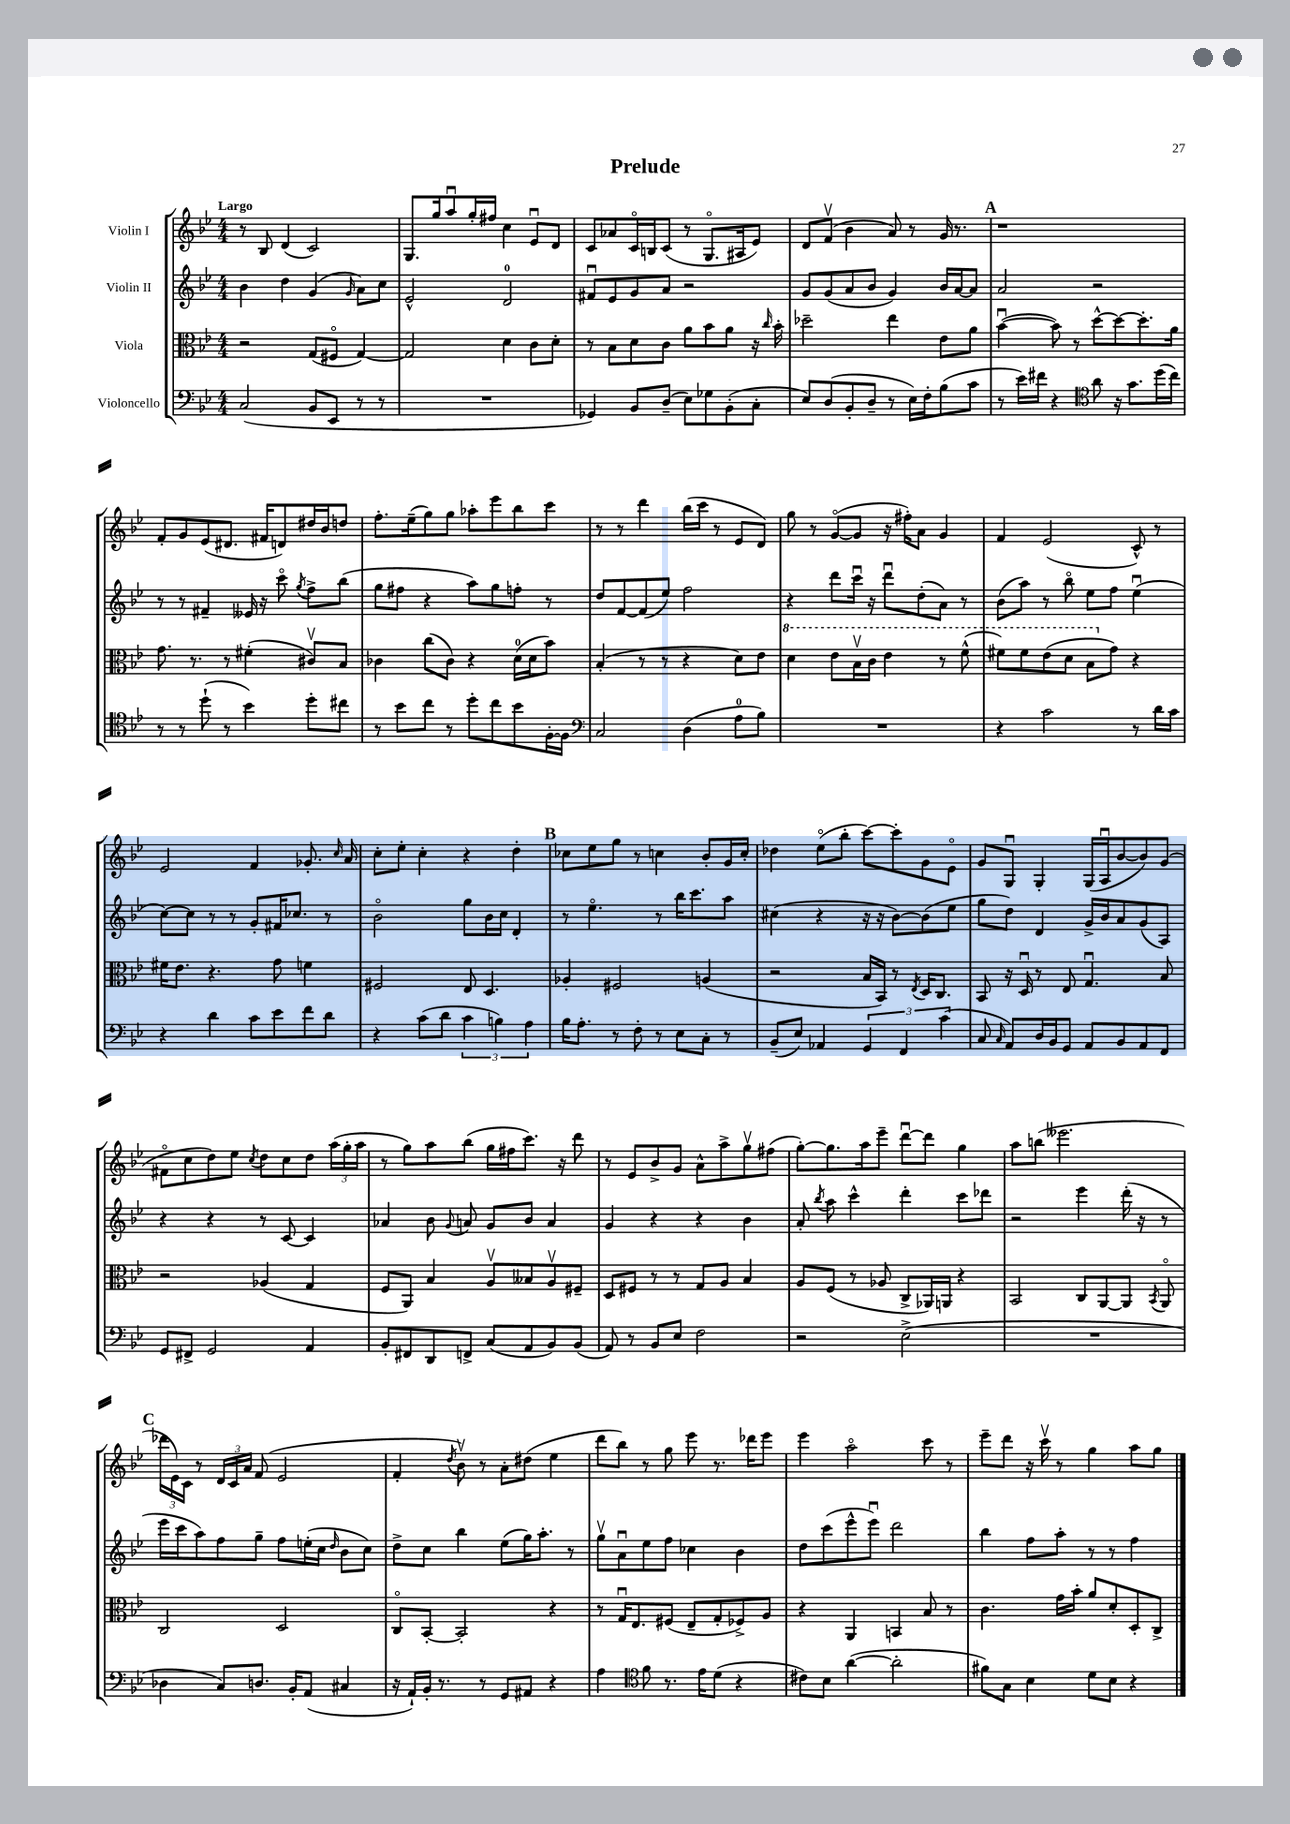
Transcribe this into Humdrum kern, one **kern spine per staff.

**kern	**kern	**kern	**kern
*staff4	*staff3	*staff2	*staff1
*clefF4	*clefC3	*clefG2	*clefG2
*k[b-e-]	*k[b-e-]	*k[b-e-]	*k[b-e-]
*M4/4	*M4/4	*M4/4	*M4/4
(2C	2r	4b-	8r
.	.	.	8B-
.	.	4dd	(4d
8BB-	(8G	(4g	2c)
8EE-	8F#o	.	.
.	.	16qqg	.
8r	[4G)	8a)	.
8r	.	8cc	.
=	=	=	=
1r	2G]	2e-^^	8.G
.	.	.	16gg
.	.	.	8aau
.	.	.	16gg'
.	.	.	16ff#
.	4d	2d	4cc
.	8c	.	8e-u
.	8d'	.	8d
=	=	=	=
4GG-)	8r	8f#u	8c
.	8B-	8e-	8a-
8BB-	8d	8g	16co
.	.	.	16B
(8D~	8c	8a	(8c
8E-)	8a	2r	8r
8G-	8b-	.	8.Go
(8BB-'	8a	.	.
.	.	.	16A#
8C'	16r	.	8e-)
.	16qqcc	.	.
.	16b-'	.	.
=	=	=	=
8E-)	2dd-~	8g	8d
(8D	.	(8g	(8fv
8BB-'	.	8a	4b-
8D~	.	8b-	.
8r	4ee-	4g)	8a)
16E-)	.	.	8r
16F'	.	.	.
(8B-	8e-	16b-	16g
.	.	[16a	8.r
8c	8a	8a]	.
=	=	=	=
8r	([4b-u	2a	1r
16e-)	.	.	.
16f#	.	.	.
4r	8b-])	.	.
.	8r	.	.
*clefC4	*	*	*
8a	[8dd^^	2r	.
16r	8dd_	.	.
8.g	.	.	.
.	8.dd']	.	.
(16dd	.	.	.
16cc)	16a	.	.
=	=	=	=
8r	8.g	8r	8f'
8r	.	8r	8g
.	8.r	.	.
(8dd`	.	4f#~	(8e-
8r	8r	.	8.d#
4b-)	(4f#'	16e--	.
.	.	16r	16f#
.	.	8ccco	8d)
.	.	8qgg	.
8dd'	8c#v)	8ff^	16dd#
.	.	.	16b-
8cc#	8B-	(8bb-	8dd
=	=	=	=
8r	4c-	8gg	8.ff'
8b-	.	8ff#	.
.	.	.	(16ee-~
8cc	(8cc	4r	8gg)
8r	8c-)	.	8gg
8dd'	4r	8aa)	8aa-'
8cc	.	8gg	8eee-
8b-	(16d	8ff'	8bb-
.	16d	.	.
[16F'	8b-)	8r	8ccc
16F]	.	.	.
=	=	=	=
*clefF4	*	*	*
2C	(4B-'	8dd	8r
.	.	[8f	8r
.	8r	(8f]	4ddd
.	8r	8ee-)	.
(4D	4r	2ff	(16bb-
.	.	.	16ccc
.	.	.	8r
8A	8d)	.	8e-
8B-)	8e-	.	8d)
=	=	=	=
1r	4dd	4r	8gg
.	.	.	8r
.	8ee-	8ddd	([8go
.	16b-v	16cccu	8g]
.	16cc	16r	.
.	4ee-	8dddu	16r
.	.	.	16ff#')
.	.	(8dd'	8a
.	8r	8a)	4g
.	(8ff^^	8r	.
=	=	=	=
4r	8ff#)	(8b-	4f
.	8ff#	8aa)	.
2c	(8ee-	8r	(2e-
.	8dd	8bb-o	.
.	8b-	8ee-	.
.	8g)	8ff	.
8r	4r	(4ee-u	8c^^)
16d	.	.	8r
16c	.	.	.
=	=	=	=
4r	16f#	[8cc)	2e-
.	8.e-	.	.
.	.	8cc]	.
4d	4.r	8r	.
.	.	8r	.
8c	.	8g'	4f
8e-	8g	16f#	.
.	.	8.cc-	.
8f	4f	.	8.g-'
8d	.	8r	.
.	.	.	16qqcc
.	.	.	16a
=	=	=	=
4r	2F#	2b-o	8cc'
.	.	.	8ee-'
(8c	.	.	4cc'
8d	.	.	.
6c	8E-	8gg	4r
.	4.D	16b-	.
6B)	.	.	.
.	.	16cc	.
.	.	4d'	4dd'
6A	.	.	.
=	=	=	=
16B-	4A-'	8r	8cc-
8.A'	.	.	.
.	.	4.ee-o	8ee-
8r	2F#	.	8gg
8F'	.	.	8r
8r	.	8r	4cc
8E-	.	16bb-	.
.	.	8.ccc	.
8C'	(4A	.	8b-'
8r	.	8aa	16g
.	.	.	16cc'
=	=	=	=
(8BB-~	2r	(4cc#	4dd-
8E-)	.	.	.
4AA-	.	4r	(8ee-o
.	.	.	8bb-'
6GG	16B-	16r	[8ccc)
.	16BB-)	16r	.
.	8r	[8b-)	8ccc']
6FF	.	.	.
.	8qE-	.	.
.	16D	(8b-]	8g
.	8.C	.	.
(6c	.	.	.
.	.	8ee-	8e-o
=	=	=	=
8C	8BB-	8gg	8g
16qqC	.	.	.
8AA)	16r	8dd)	8Gu
.	16Du	.	.
16D	8r	4d	4G'
16BB-	.	.	.
8GG	8E-	.	.
8AA	4.Gu	16g^	(16G
.	.	16b-	16Au
8BB-	.	8a	[8b-
8AA	.	(8g	8b-])
8FF	8B-	8A)	(8g
=	=	=	=
8GG	2r	4r	8f#o
8FF#^	.	.	8cc
2GG	.	4r	8dd)
.	.	.	8ee-
.	.	.	8qcc
.	(4A-	8r	8dd
.	.	[8c	8cc
4AA	4G	4c]	8dd
.	.	.	(24aa
.	.	.	24gg'
.	.	.	24aa
=	=	=	=
8BB-'	8F	4a-	8r
8FF#	8AA)	.	8gg)
8DD	4B-	8b-	8aa
.	.	8qqg	.
8FF^	.	8a	(8bb-
(8C	8Av	8g	16gg
.	.	.	16ff#
8AA	8B--	8b-	8.ccc)
8BB-)	8Av	4a	.
.	.	.	16r
(8BB-	8F#~	.	8ddd
=	=	=	=
8AA)	8D	4g	8r
8r	8F#	.	8e-
8BB-	8r	4r	8b-^
8E-	8r	.	8g
2F	8G	4r	8a^^
.	8A	.	8aa^
.	4B-	4b-	8ggv
.	.	.	(8ff#
=	=	=	=
2r	8A	8a'	[8gg')
.	.	8qbb-	.
.	(8F	8aa	8.gg]
.	8r	4ccc^^	.
.	.	.	16aa
.	8A-	.	8eee-~
(2E-^	8C^	4ddd'	[8dddu
.	16AA-)	.	8ddd]
.	16AA	.	.
.	4r	8ccc	4gg
.	.	8ddd-	.
=	=	=	=
1r	2BB-	2r	8aa
.	.	.	(8bb
.	.	.	2.eee--
.	8C	4eee-	.
.	[8AA	.	.
.	8AA]	(16ddd'	.
.	.	16r	.
.	8qBB-	.	.
.	8AAo	8r	.
=	=	=	=
4D-	2C	16eee-	24ddd-
.	.	.	24e-)
.	.	16ccc	.
.	.	.	24c
.	.	8aa)	8r
8C)	.	8ff	24d
.	.	.	24c
.	.	.	24a
8.D	.	8gg~	(8f
.	2D	8ff	2e-
16BB-'	.	.	.
(8AA	.	(16ee'	.
.	.	16cc	.
.	.	16qqdd	.
4C#	.	8b-	.
.	.	8cc)	.
=	=	=	=
16r	8Co	8dd^	4f'
16AA`)	.	.	.
16BB-'	[8BB-'	8cc	.
8.r	.	.	.
.	.	.	8qdd
.	2BB-']	4bb-	8b-v)
8r	.	.	8r
8GG	.	(8ee-	8a'
8AA#	.	16gg)	(8dd#
.	.	8.aa'	.
4r	4r	.	4ee-
.	.	8r	.
=	=	=	=
4A	8r	8ggv	8ddd
.	16Gu	8au	8bb-)
.	8.E-	.	.
*clefC4	*	*	*
8f	.	8ee-	8r
8.r	(8F#	8ff	8gg
.	8E-~	4cc-	8eee-
16e-	.	.	.
(8d	8G'	.	8.r
4r	8F-^)	4b-	.
.	.	.	16ddd-
.	8A	.	8eee-
=	=	=	=
8c#)	4r	8dd	4eee-
8B-	.	(8ccc	.
([4a	4AA	8eee-^^	2aao
.	.	8eee-u)	.
2a']	4BB	2ddd	.
.	8B-	.	8ccc
.	8r	.	8r
=	=	=	=
8f#)	4.c	4bb-	8eee-~
8G	.	.	8ddd
4B-	.	8ff	16r
.	.	.	16cccv
.	16g	8aa'	8r
.	16b-'	.	.
8d	8a	8r	4gg
8B-	8d'	8r	.
4r	8D'	4ff	8aa
.	8C^	.	8gg
==	==	==	==
*-	*-	*-	*-
